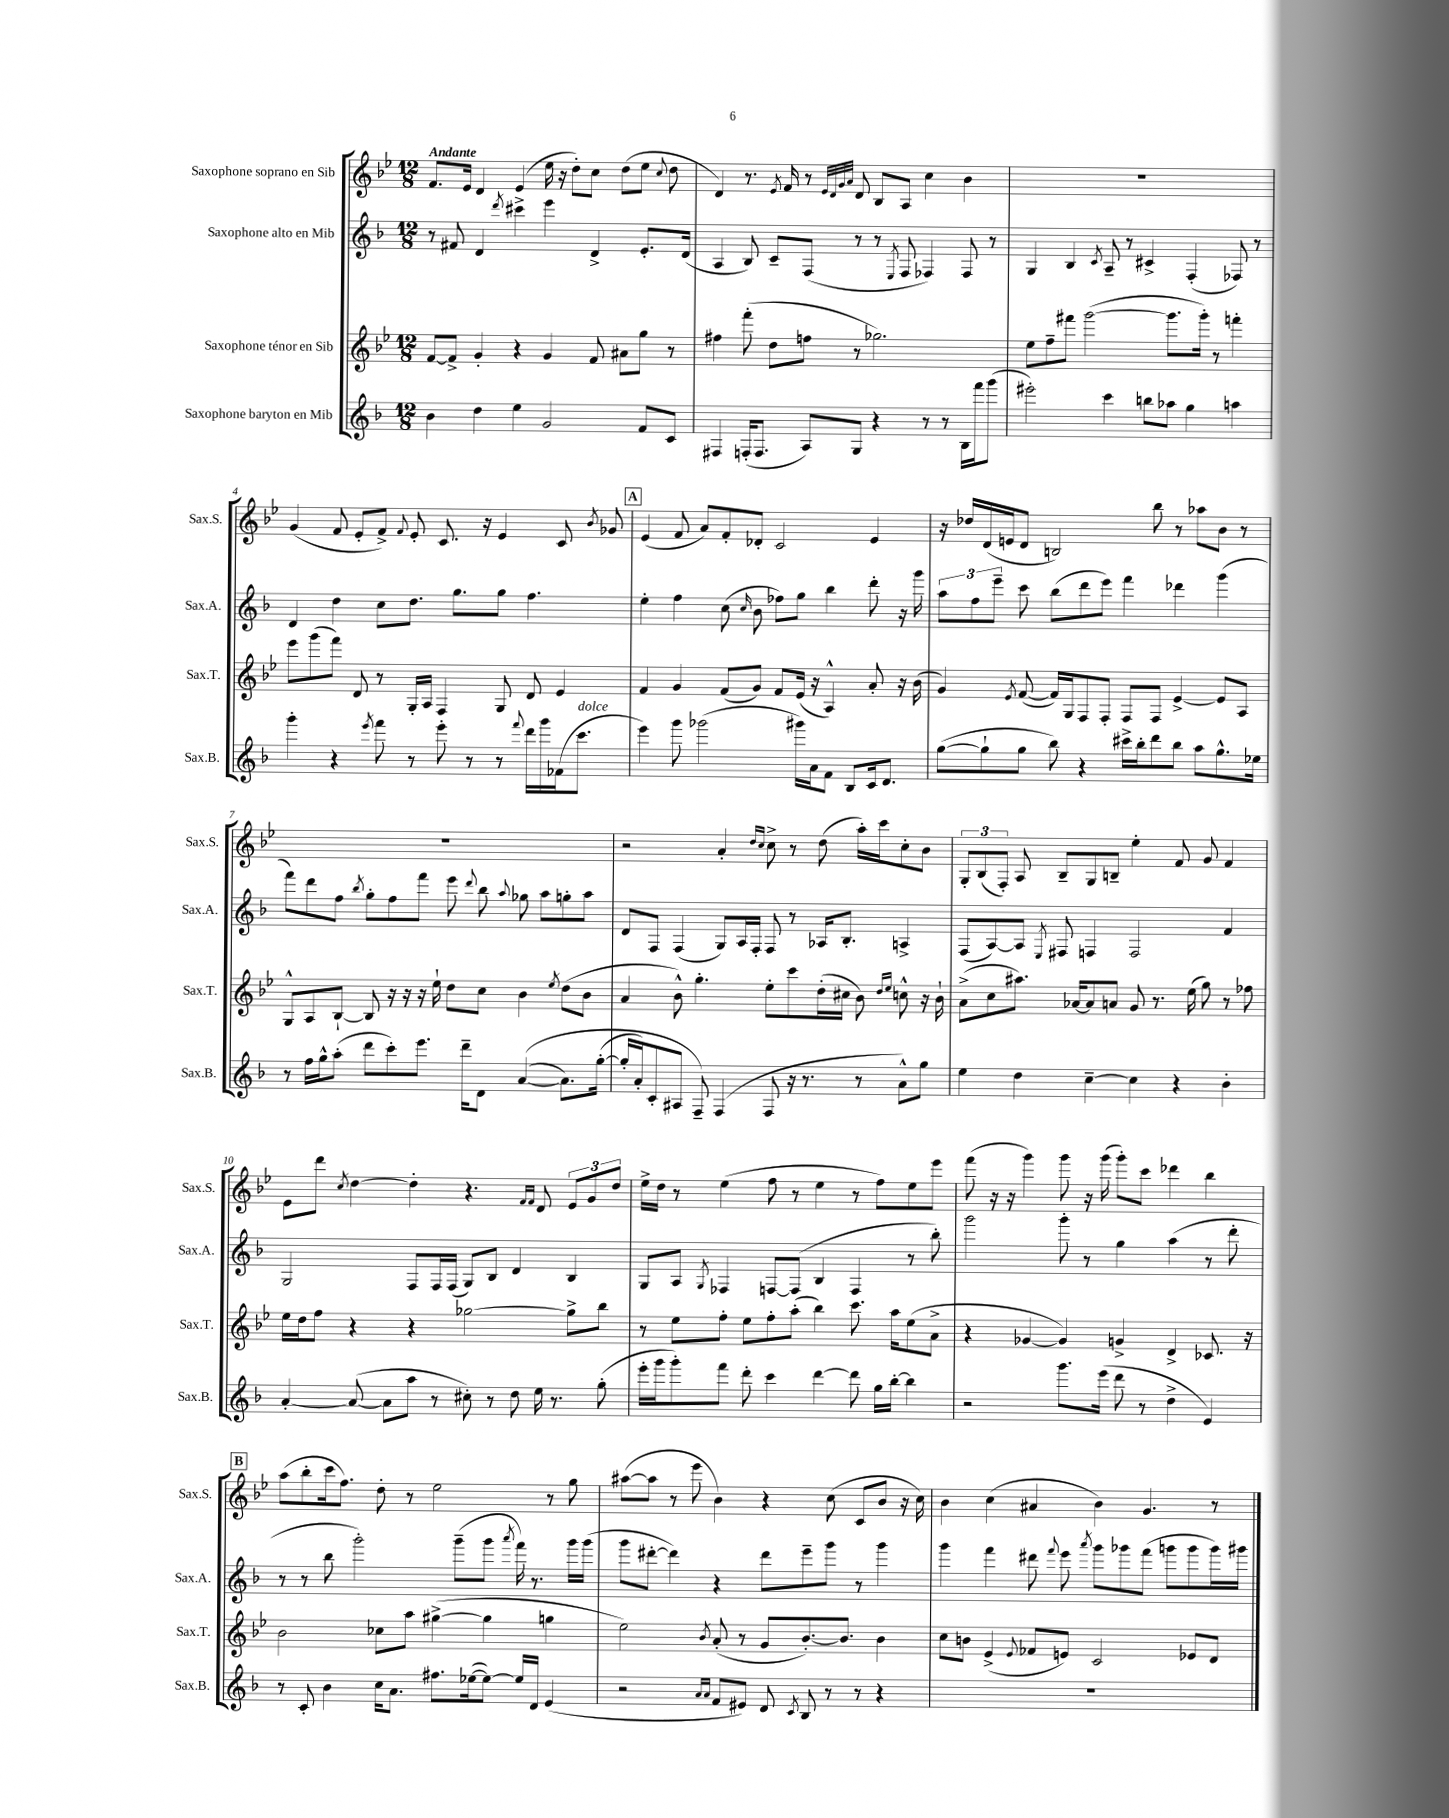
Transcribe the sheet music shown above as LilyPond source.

<<
\new StaffGroup <<
\new Staff = "s0" \with { instrumentName = "Saxophone soprano en Sib" shortInstrumentName = "Sax.S." } {
    \clef treble \key bes \major \numericTimeSignature \time 12/8 \tempo "Andante"
    \autoBeamOff f'8.[ ees'16] d'4 ees'4( ees''16 r16 d''8[-.) c''8] d''8[( ees''8] \appoggiatura { c''8 } d''8 |
    d'4) r8. \acciaccatura { ees'8 } f'16 r8 \grace { ees'32[ d'32 g'32 a'32] } d'8 bes8[ a8] c''4 bes'4 |
    R1. |
    g'4( f'8 ees'8[-. f'8]->) \appoggiatura { f'8 } ees'8-. c'8. r16 ees'4 c'8 \acciaccatura { bes'8 } ges'8 |
    \mark \markup { \box "A" } ees'4( f'8 a'8[) f'8-. des'8]-. c'2 ees'4 |
    r16 des''16[ d'16( e'16 d'8] b2) bes''8 r8 aes''8[ bes'8] r8 |
    R1. |
    r2 a'4-. \grace { d''16[ c''16] } c''8-> r8 d''8( a''16[-.) c'''16 c''8-. bes'8] |
    \tuplet 3/2 { g8[-. bes8( f8]-.) } a8 bes8[-- g8 b8]-- ees''4-. f'8 g'8 f'4 |
    ees'8[ d'''8] \acciaccatura { c''8 } d''4~ d''4-. r4. \grace { f'16[ f'16] } d'8 \tuplet 3/2 { ees'8[ g'8 d''8] } |
    ees''16[-> d''16] r8 ees''4( f''8 r8 ees''4 r8 f''8[) ees''8 ees'''8] |
    f'''8( r16 r16 g'''4) g'''8 r16 g'''16( g'''8[-.) c'''8] des'''4 bes''4 |
    \mark \markup { \box "B" } a''8[( bes''8-. c'''16 f''8.]) d''8-. r8 ees''2 r8 g''8 |
    ais''8[~( ais''8] r8 ees'''8 bes'4) r4 c''8( c'8[ bes'8] r16 c''16) |
    bes'4 c''4( ais'4 bes'4) g'4. r8 \bar "|." |
}
\new Staff = "s1" \with { instrumentName = "Saxophone alto en Mib" shortInstrumentName = "Sax.A." } {
    \clef treble \key f \major \numericTimeSignature \time 12/8
    \autoBeamOff r8 fis'8 d'4 \acciaccatura { d'''8 } cis'''4-> e'''4 d'4-> e'8.[-. d'16]( |
    a4 bes8) c'8[-- f8]( r8 r8 \acciaccatura { e8 } f8 fes4) fes8 r8 |
    g4 bes4 \acciaccatura { c'8 } a8-- r8 cis'4-> f4-.( fes8) r8 |
    d'4 d''4 c''8[ d''8.] g''8.[ g''8] f''4. |
    \mark \markup { \box "A" } e''4-. f''4 c''8( \grace { c''16 } bes'8 fes''8[) g''8] bes''4 d'''8-. r16 g'''16 |
    \tuplet 3/2 { a''8[ f''8 e'''8]-- } c'''8 bes''8[( d'''8 e'''8]) f'''4 des'''4 g'''4( |
    f'''8[) d'''8 f''8] \acciaccatura { bes''8 } g''8[-. f''8 f'''8] e'''8 \appoggiatura { d'''8 } bes''8 \appoggiatura { a''8 } ges''8 a''8[ g''8-. a''8] |
    d'8[ f8] f4( g8[) a16 f16]-. f8 r8 aes16[ bes8.]-. a4-> |
    f8[( a8~) a8] \acciaccatura { e8 } fis8 f4 f2 f'4 |
    g2 f8[ f16 f16]( g8[) bes8] d'4 bes4 |
    g8[ a8] \acciaccatura { g8 } fes4 f8[~ f8]( bes4 f4 r8 bes''8-.) |
    g'''2 g'''8-. r8 g''4 a''4( r8 d'''8-. |
    \mark \markup { \box "B" } r8 r8 bes''8 g'''2-.) g'''8[--( g'''8] \acciaccatura { a'''8 } f'''16) r8. g'''16[ g'''16]( |
    g'''8[ dis'''8]~-. dis'''4) r4 dis'''8[ e'''8-- g'''8] r8 g'''4 |
    g'''4 f'''4 dis'''8 \appoggiatura { f'''8 } e'''8 \acciaccatura { a'''8 } g'''8[ ges'''8 f'''8]( g'''8[ g'''8 g'''16) gis'''16] \bar "|." |
}
\new Staff = "s2" \with { instrumentName = "Saxophone ténor en Sib" shortInstrumentName = "Sax.T." } {
    \clef treble \key bes \major \numericTimeSignature \time 12/8
    \autoBeamOff f'8[~ f'8]-> g'4-. r4 g'4 f'8 ais'8[ g''8] r8 |
    fis''4 f'''8-.( d''8[ f''8] r8 ges''2.) |
    ees''8[ f''8-- fis'''8] g'''2~( g'''8.[ g'''16]-.) r8 f'''4-. |
    ees'''8[ g'''8( f'''8]) d'8 r8 g16[-. a16] f4 g8 d'8 ees'4 |
    \mark \markup { \box "A" } f'4 g'4 f'8[( g'8]) f'8[ ees'16]( r16 a4-^) a'8-. r16 bes'16( |
    g'4) \acciaccatura { ees'8 } f'8~( f'16[) g16 f8 f8]-. f8[ f8] ees'4~-> ees'8[ a8] |
    g8[-^ a8 bes8]~-! bes8 r16 r16 r16 ees''16-! d''8[ c''8] bes'4 \acciaccatura { ees''8 } d''8[( bes'8] |
    a'4 bes'8-^) g''4.-. ees''8[-. c'''8 d''16-.( cis''16] bes'8) \grace { d''16[ ees''16] } c''8-^ r16 bes'16-! |
    a'8[->( c''8 ais''8.]) aes'16[~ aes'8 a'8] g'8 r8. ees''16( g''8) r8 fes''8 |
    ees''16[ d''16 f''8] r4 r4 ges''2~ ges''8[-> bes''8] |
    r8 ees''8[ f''8]-. ees''8[ f''8-. a''8]-.( bes''4) c'''8. a''16[ ees''8( a'8]-> |
    r4 ges'4~ ges'4) g'4-> d'4-> ces'8. r16 |
    \mark \markup { \box "B" } bes'2 ces''8[ a''8] gis''4~->( gis''4 g''4 |
    ees''2) \acciaccatura { bes'8 } a'8-.( r8 g'8[ bes'8.~-.) bes'8.] bes'4 |
    c''8[ b'8] ees'4->( \appoggiatura { ees'8 } fes'8[ e'8]) c'2 ees'8[ d'8] \bar "|." |
}
\new Staff = "s3" \with { instrumentName = "Saxophone baryton en Mib" shortInstrumentName = "Sax.B." } {
    \clef treble \key f \major \numericTimeSignature \time 12/8
    \autoBeamOff bes'4 d''4 e''4 g'2 f'8[ c'8] |
    fis4 f16[-.( f8.] a8[) g8] r4 r8 r8 bes16[ f'''16 g'''8]( |
    eis'''2-.) c'''4 b''8[ aes''8] g''4 a''4 |
    g'''4-. r4 \acciaccatura { e'''8 } f'''8 r8 e'''8-. r8 r8 \appoggiatura { f'''8 } d'''16[ g'''16 fes'16( c'''8.]^\markup { \italic "dolce" } |
    \mark \markup { \box "A" } e'''4) g'''8 ges'''2( gis'''16[) a'16 f'8] bes8[ c'16 d'8.] |
    g''8[~( g''8-! g''8] bes''8) r4 cis'''16[-> bes''16-. d'''8 bes''8] a''8[ g''8.-^ ees''16] |
    r8 f''16[ g''16-^ a''8]-.( d'''8[ c'''8-.) e'''8.] d'''16[-- d'8] a'4~(\( a'8.[) g''16]~-.( |
    g''16[-. a'16-.) c'8-. ais8] f8--\) f4( f8 r16 r8. r8 a'8[-^) g''8] |
    e''4 d''4 c''4~-- c''4 r4 bes'4-. |
    a'4~-. a'8~( a'8[ a''8] r8 cis''8-.) r8 d''8 e''16 r8. g''8-.( |
    e'''16[-. g'''16 g'''8-.) f'''8] d'''8-. c'''4 d'''4~ d'''8 g''16[ bes''16]~-. bes''4 |
    r2 g'''8.[ e'''16]( d'''8 r8 d''4-> e'4) |
    \mark \markup { \box "B" } r8 c'8-. bes'4 c''16[ a'8.] fis''8.[ ees''16~( ees''8]~) ees''16[ d'16] e'4( |
    r2 \grace { a'16[ a'16] } f'8[ eis'8]) d'8 \acciaccatura { c'8 } bes8 r8 r8 r4 |
    R1. \bar "|." |
}
>>
>>
